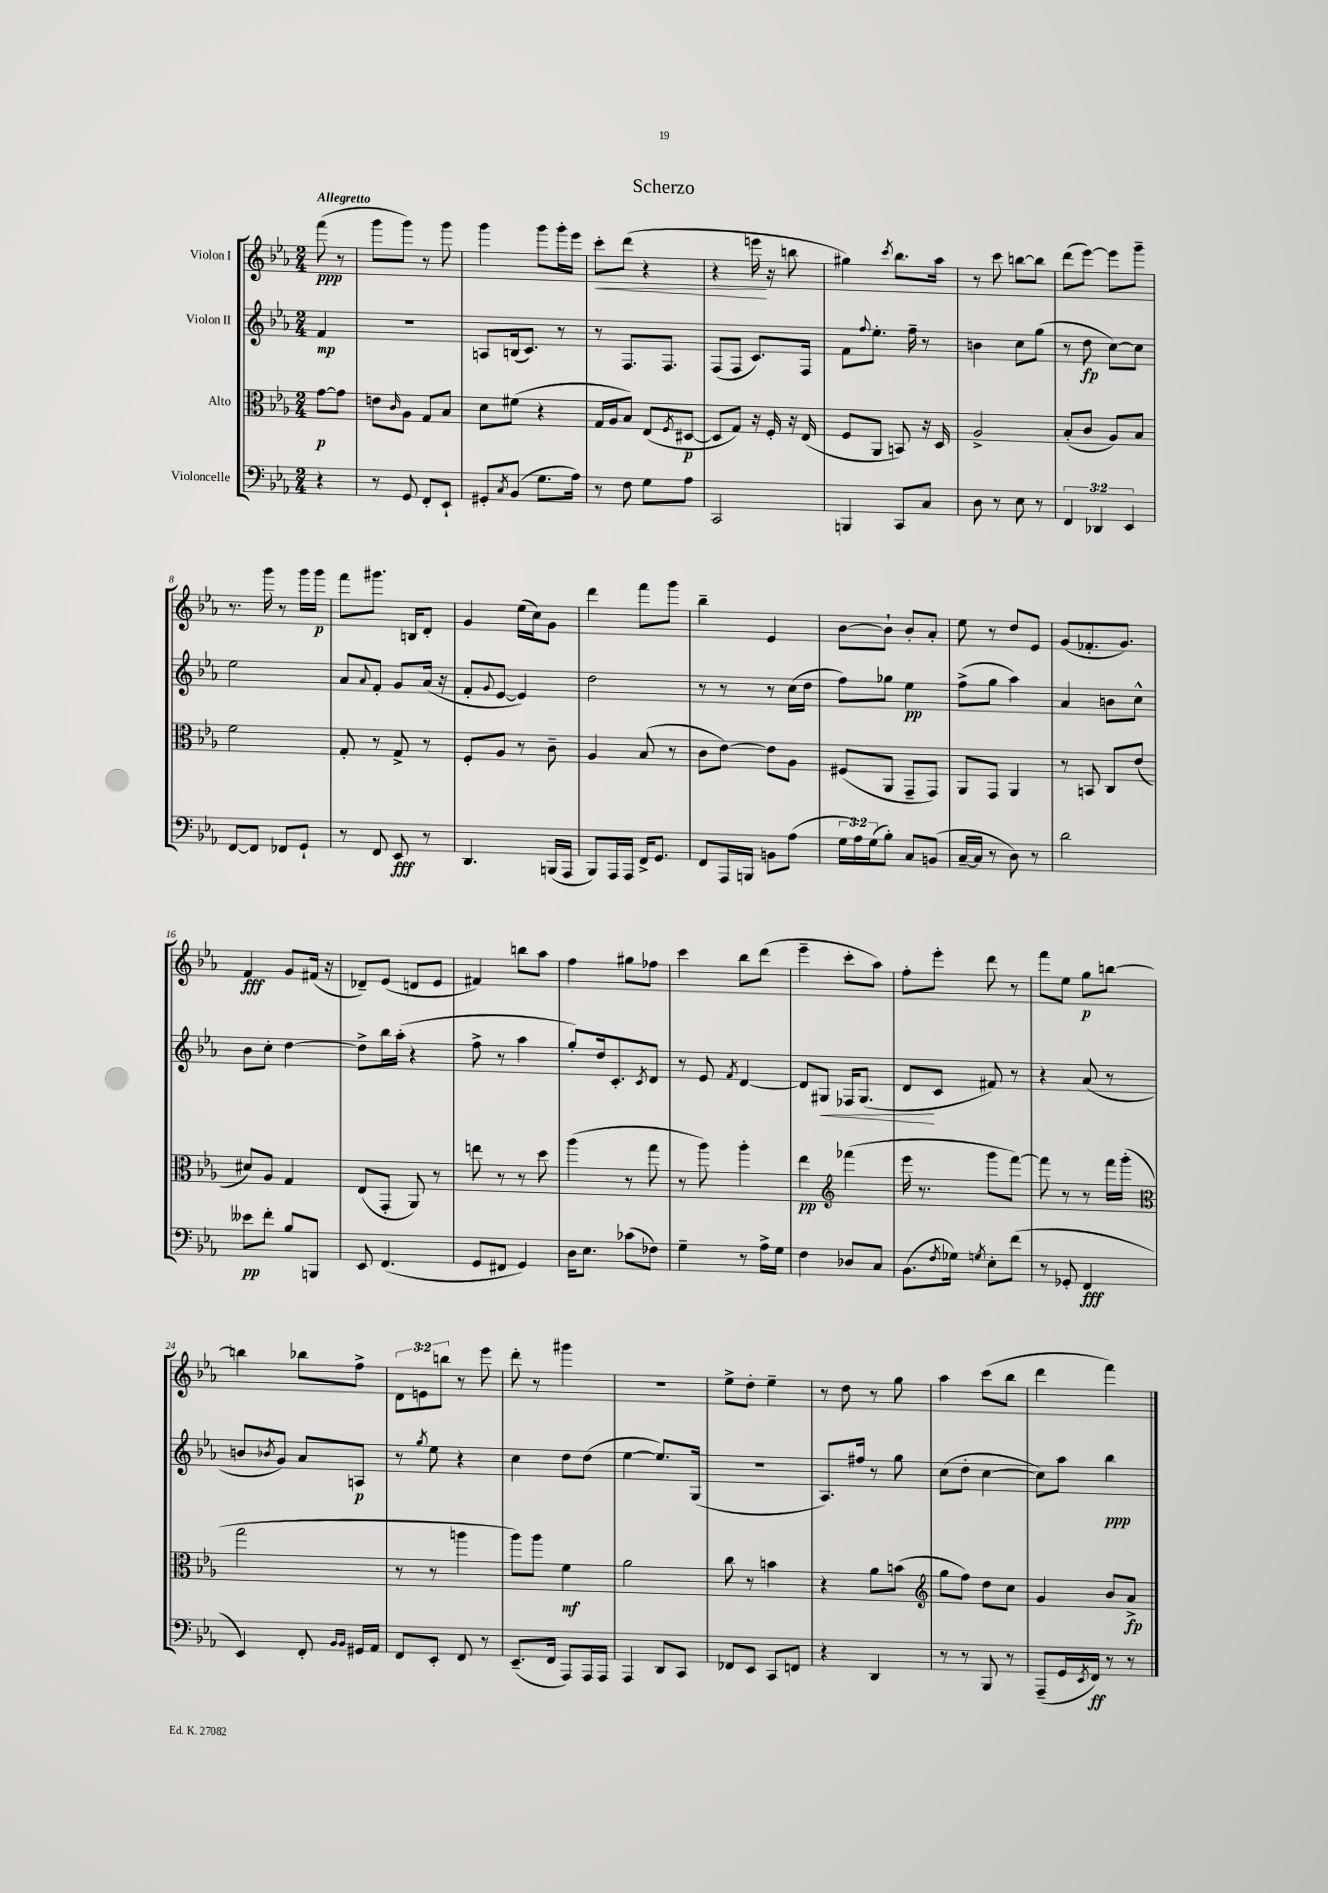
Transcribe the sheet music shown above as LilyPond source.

\header { title = "Scherzo" }
<<
\new StaffGroup <<
\new Staff = "s0" \with { instrumentName = "Violon I" } {
    \clef treble \key ees \major \numericTimeSignature \time 2/4 \override Staff.TupletNumber.text = #tuplet-number::calc-fraction-text \partial 4 \tempo "Allegretto"
    f'''8\ppp( r8 |
    g'''8 g'''8) r8 g'''8 |
    g'''4 g'''8 g'''16-. ees'''16 |
    c'''8-.\< d'''8( r4 |
    r4 e'''16\! r16 b''8 |
    gis''4) \acciaccatura { c'''8 } bes''8. aes''16 |
    r8 c'''8 b''8~ b''8 |
    d'''8( ees'''8~) ees'''8 g'''8-- |
    r8. g'''16 r8 g'''16 g'''16\p |
    f'''8 gis'''8. b16 d'8-. |
    g'4 ees''16( c''16) g'8 |
    d'''4 f'''8 g'''8 |
    bes''4-- ees'4 |
    bes'8~ bes'8-! bes'8-. aes'8-. |
    ees''8 r8 d''8 ees'8 |
    g'8( fes'8.-. g'8.) |
    f'4\fff g'8 fis'16( r16 |
    des'8--) ees'8( d'8 ees'8 |
    fis'4) b''8 aes''8 |
    f''4 gis''8 fes''8 |
    c'''4 bes''8 d'''8( |
    ees'''4-- c'''8-. aes''8) |
    f''8-. ees'''8-. d'''8 r8 |
    f'''8 ees''8 g''8\p b''8~ |
    b''4 bes''8 f''8-> |
    \tuplet 3/2 { d'8 e'8 b''8 } r8 ees'''8 |
    d'''8-. r8 gis'''4 |
    r2 |
    ees''8-> d''8-. ees''4-- |
    r8 d''8 r8 g''8 |
    aes''4 c'''8( bes''8 |
    d'''4 f'''4) \bar "|." |
}
\new Staff = "s1" \with { instrumentName = "Violon II" } {
    \clef treble \key ees \major \numericTimeSignature \time 2/4 \partial 4
    f'4\mp |
    R2 |
    a8 b16( c'8.) r8 |
    r8 f8. f8. |
    f8( f8 c'8.) f16 |
    f'8 \appoggiatura { f''8 } ees''8.-. f''16-- r8 |
    b'4 c''8 g''8( |
    r8 d''8\fp c''8~) c''8 |
    ees''2 |
    aes'8 \appoggiatura { aes'8 } f'8-. g'8 aes'16( r16 |
    f'8-. \appoggiatura { g'8 } ees'8~ ees'4) |
    d''2 |
    r8 r8 r8 c''16( d''16 |
    f''8) ges''8 ees''4\pp |
    f''8->( g''8 aes''4) |
    aes'4 b'8 c''8-^ |
    bes'8 c''8-. d''4~ |
    d''8-> bes''16 aes''16-.( r4 |
    f''8-> r8 aes''4 |
    g''8-.) d''16 c'8.-. \acciaccatura { c'8 } d'8 |
    r8 ees'8 \acciaccatura { f'8 } d'4~ |
    d'8 gis8\< fes16 gis8.( |
    d'8\! c'8 fis'8) r8 |
    r4 aes'8( r8 |
    b'8 \acciaccatura { bes'8 } g'8) aes'8 a8\p |
    r8 \acciaccatura { g''8 } ees''8 r4 |
    c''4 d''8 d''8( |
    ees''4~ ees''8.) g16( |
    R2 |
    aes8.) fis''16 r8 g''8 |
    c''8( d''8-. c''4~ |
    c''8) aes''8 bes''4\ppp \bar "|." |
}
\new Staff = "s2" \with { instrumentName = "Alto" } {
    \clef alto \key ees \major \numericTimeSignature \time 2/4 \partial 4
    g'8~\p g'8 |
    e'8 \grace { c'16 } aes8 g8 bes8 |
    d'8 fis'8( r4 |
    g16 aes16 bes8) ees8( \acciaccatura { f8 } dis8~\p |
    dis8 g8) r16 f16-. r16 ees16( |
    f8 aes,8 b,8) r16 d16 |
    aes2-> |
    bes8-.( c'8 aes8) bes8 |
    f'2 |
    g8-. r8 g8-> r8 |
    f8-. aes8 r8 c'8-- |
    aes4 bes8( r8 |
    c'8 ees'8~) ees'8 aes8 |
    fis8( aes,8 g,8-- g,8) |
    aes,8 g,8 aes,4 |
    r8 b,8 c8 ees'8( |
    dis'8) aes8 g4 |
    ees8( g,8-. aes,8) r8 |
    e''8 r8 r8 d''8 |
    aes''4( r8 g''8 |
    r8 aes''8) aes''4-. |
    ees''4\pp \clef treble fes'''4( |
    ees'''16 r8. g'''8 f'''8~) |
    f'''8 r8 r8 f'''16 g'''16-.( |
    \clef alto g''2 |
    r8 r8 a''4 |
    aes''8) aes''8 f'4\mf |
    aes'2 |
    c''8 r8 b'4 |
    r4 aes'8 b'8( |
    \clef treble g''8 f''8) d''8 c''8 |
    g'4 bes'8 aes'8->\fp \bar "|." |
}
\new Staff = "s3" \with { instrumentName = "Violoncelle" } {
    \clef bass \key ees \major \numericTimeSignature \time 2/4 \override Staff.TupletNumber.text = #tuplet-number::calc-fraction-text \partial 4
    r4 |
    r8 g,8 f,8-. ees,8-! |
    gis,8-. \acciaccatura { c8 } bes,8( g8. aes16) |
    r8 f8 g8 aes8 |
    c,2 |
    b,,4 c,8 c8 |
    d8 r8 ees8 r8 |
    \tuplet 3/2 { f,4 des,4 ees,4 } |
    f,8~ f,8 fes,8 g,8-! |
    r8 f,8 ees,8\fff r8 |
    d,4. b,,16( aes,,16 |
    bes,,8) aes,,16 aes,,16 f,16-> g,8. |
    f,8 aes,,16 b,,16 b,8 aes8( |
    \tuplet 3/2 { g16 aes16) g16( } bes8-.) c8 b,8( |
    c16~-- c16 r8 d8) r8 |
    d'2 |
    eeses'8\pp f'8-. bes8 b,,8 |
    ees,8 f,4.( |
    g,8 fis,8 g,4) |
    d16 ees8. ces'8( fes8) |
    g4-- r8 aes16-> g16 |
    f4 des8 c8 |
    bes,8.( \acciaccatura { f8 } ges16) \acciaccatura { g8 } ees8-. f'8( |
    r8 ges,8-. f,4\fff |
    ees,4) f,8-. \grace { bes,16 bes,16 } gis,16 aes,16 |
    f,8 ees,8-. f,8 r8 |
    ees,8.--( f,16 aes,,8) aes,,16 aes,,16 |
    aes,,4 d,8 c,8 |
    fes,8 ees,8 c,8 f,8 |
    r4 d,4 |
    r8 r8 bes,,8 r8 |
    aes,,8--( g,16 \acciaccatura { ees,8 } f,16\ff) r8 r8 \bar "|." |
}
>>
>>
